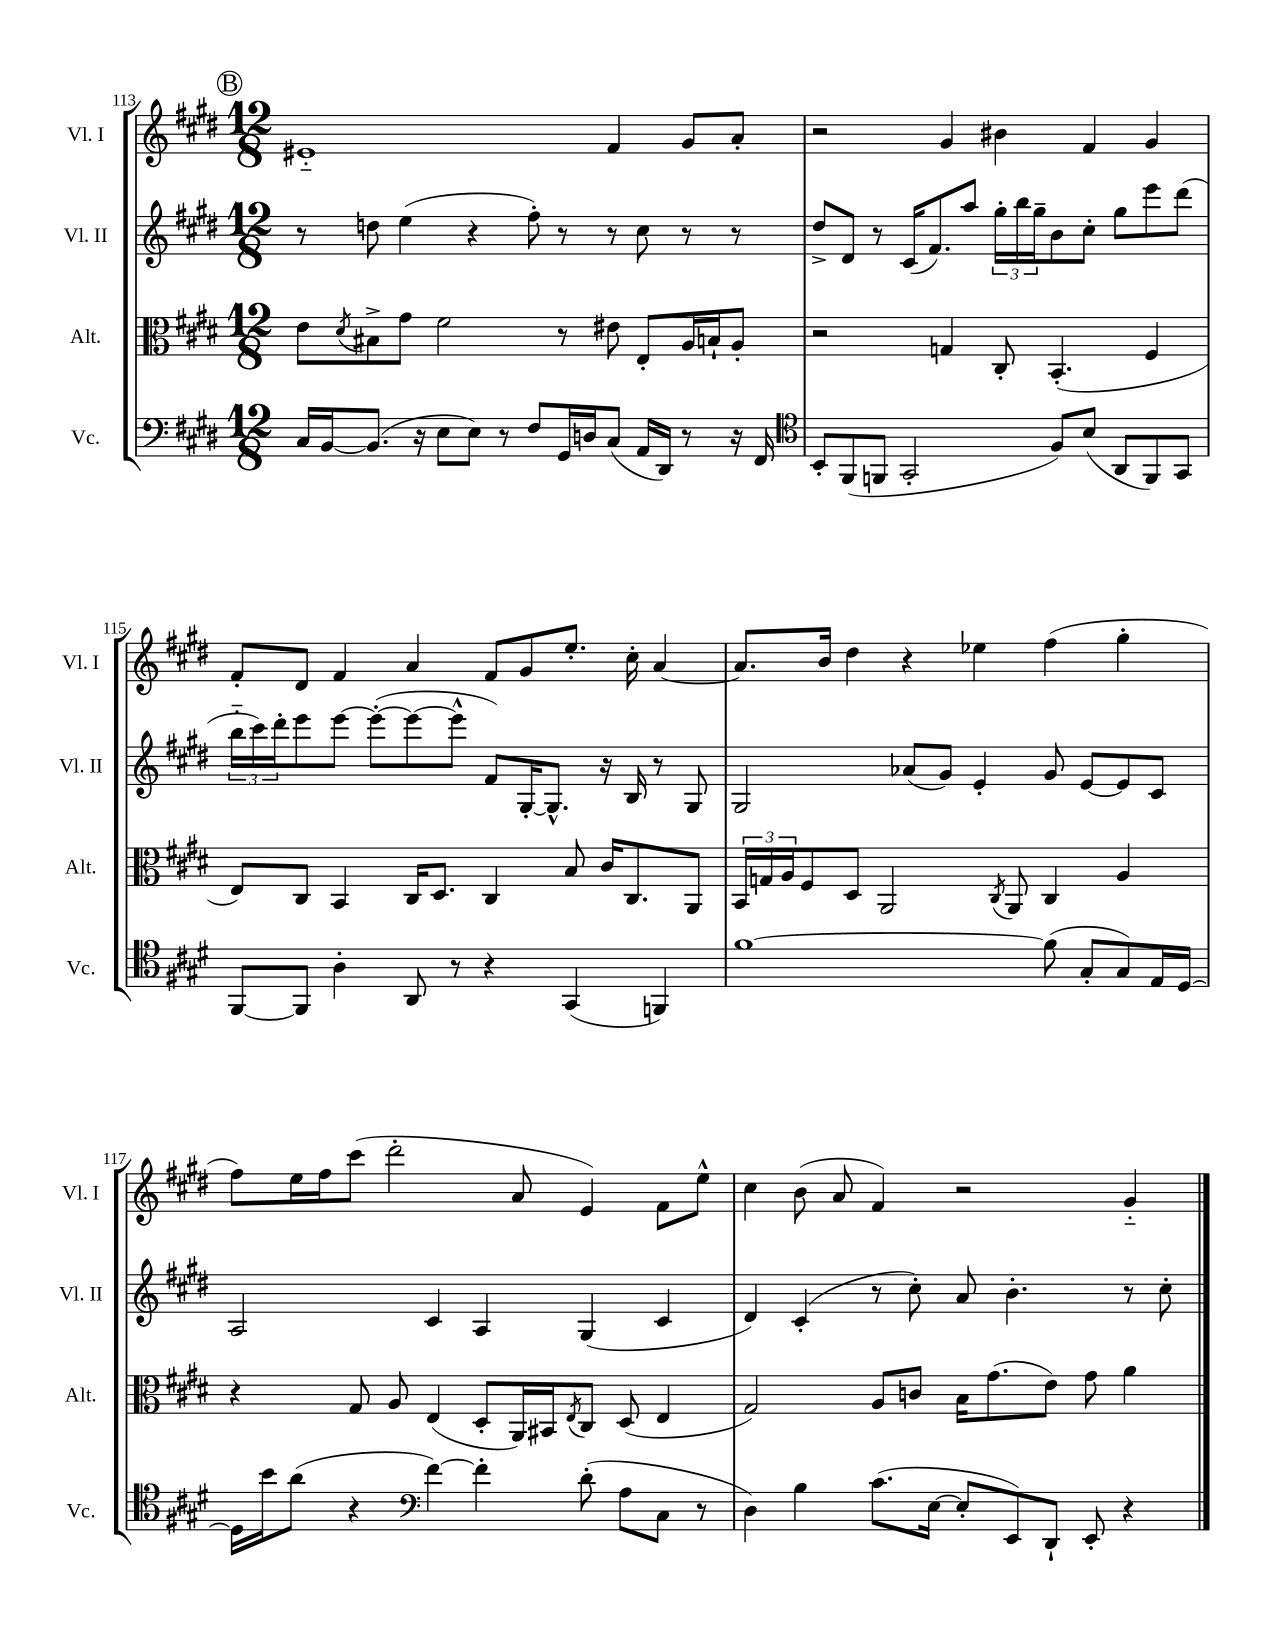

**kern	**kern	**kern	**kern
*staff4	*staff3	*staff2	*staff1
*clefF4	*clefC3	*clefG2	*clefG2
*k[f#c#g#d#]	*k[f#c#g#d#]	*k[f#c#g#d#]	*k[f#c#g#d#]
*M12/8	*M12/8	*M12/8	*M12/8
16C#	8e	8r	1e#'~
[16BB	.	.	.
.	8qd#	.	.
(8.BB]	8B#^	8dd	.
.	8g#	(4ee	.
16r	.	.	.
8E	2f#	.	.
8E)	.	4r	.
8r	.	.	.
8F#	.	8ff#')	.
16GG#	8r	8r	.
16D	.	.	.
(8C#	8e#	8r	4f#
16AA	8E'	8cc#	.
16DD#)	.	.	.
8r	16A	8r	8g#
.	16B`	.	.
16r	8A'	8r	8a'
16FF#	.	.	.
=	=	=	=
*clefC4	*	*	*
8BB'	2r	8dd#^	2r
(8FF#	.	8d#	.
8FF	.	8r	.
2GG#'	.	(16c#	.
.	.	8.f#)	.
.	4G	.	4g#
.	.	8aa	.
.	8C#'	24gg#'	4b#
.	.	24bb	.
.	.	24gg#~	.
8F#)	(4.BB'	8b	.
(8B	.	8cc#'	4f#
8AA	.	8gg#	.
8FF)	4F#	8eee	4g#
8GG#	.	(8ddd#	.
=	=	=	=
[8FF#	8E)	24bb'~	8f#'
.	.	24ccc#)	.
.	.	24ddd#'	.
8FF#]	8C#	8eee	8d#
4A'	4BB	[8eee	4f#
.	.	(8eee'_	.
8AA	16C#	8eee_	4a
.	8.D#	.	.
8r	.	8eee^^]	.
4r	4C#	8f#)	8f#
.	.	[16G#'	8g#
.	.	8.G#^^]	.
(4GG#	8B	.	8.ee'
.	16c#	16r	.
.	8.C#	16B	16cc#'
4FF)	.	8r	[4a
.	8AA	8G#	.
=	=	=	=
[1f#	24BB	2G#	8.a]
.	24G	.	.
.	24A	.	.
.	8F#	.	.
.	.	.	16b
.	8D#	.	4dd#
.	2AA	.	.
.	.	(8a-	4r
.	.	8g#)	.
.	.	4e'	4ee-
.	8qC#	.	.
.	8AA	.	.
(8f#]	4C#	8g#	(4ff#
8G#'	.	[8e	.
8G#)	4A	8e]	4gg#'
16E	.	8c#	.
[16D#	.	.	.
=	=	=	=
16D#]	4r	2A	8ff#)
16b	.	.	.
(8a	.	.	16ee
.	.	.	16ff#
4r	8G#	.	(8ccc#
.	8A	.	2ddd#'
*clefF4	*	*	*
[4f#)	(4E	4c#	.
4f#']	8D#'	4A	.
.	16AA)	.	8a
.	16BB#	.	.
.	8qE	.	.
(8d#'	8C#	(4G#	4e)
8A	(8D#	.	.
8C#	4E	4c#	8f#
8r	.	.	8ee^^
=	=	=	=
4D#)	2G#)	4d#)	4cc#
4B	.	(4c#'	(8b
.	.	.	8a
(8.c#	8A	8r	4f#)
.	8c	8cc#')	.
[16E	.	.	.
8E']	16B	8a	2r
.	(8.g#	.	.
8EE)	.	4.b'	.
8DD#`	8e)	.	.
8EE'	8g#	.	.
4r	4a	8r	4g#'~
.	.	8cc#'	.
==	==	==	==
*-	*-	*-	*-
